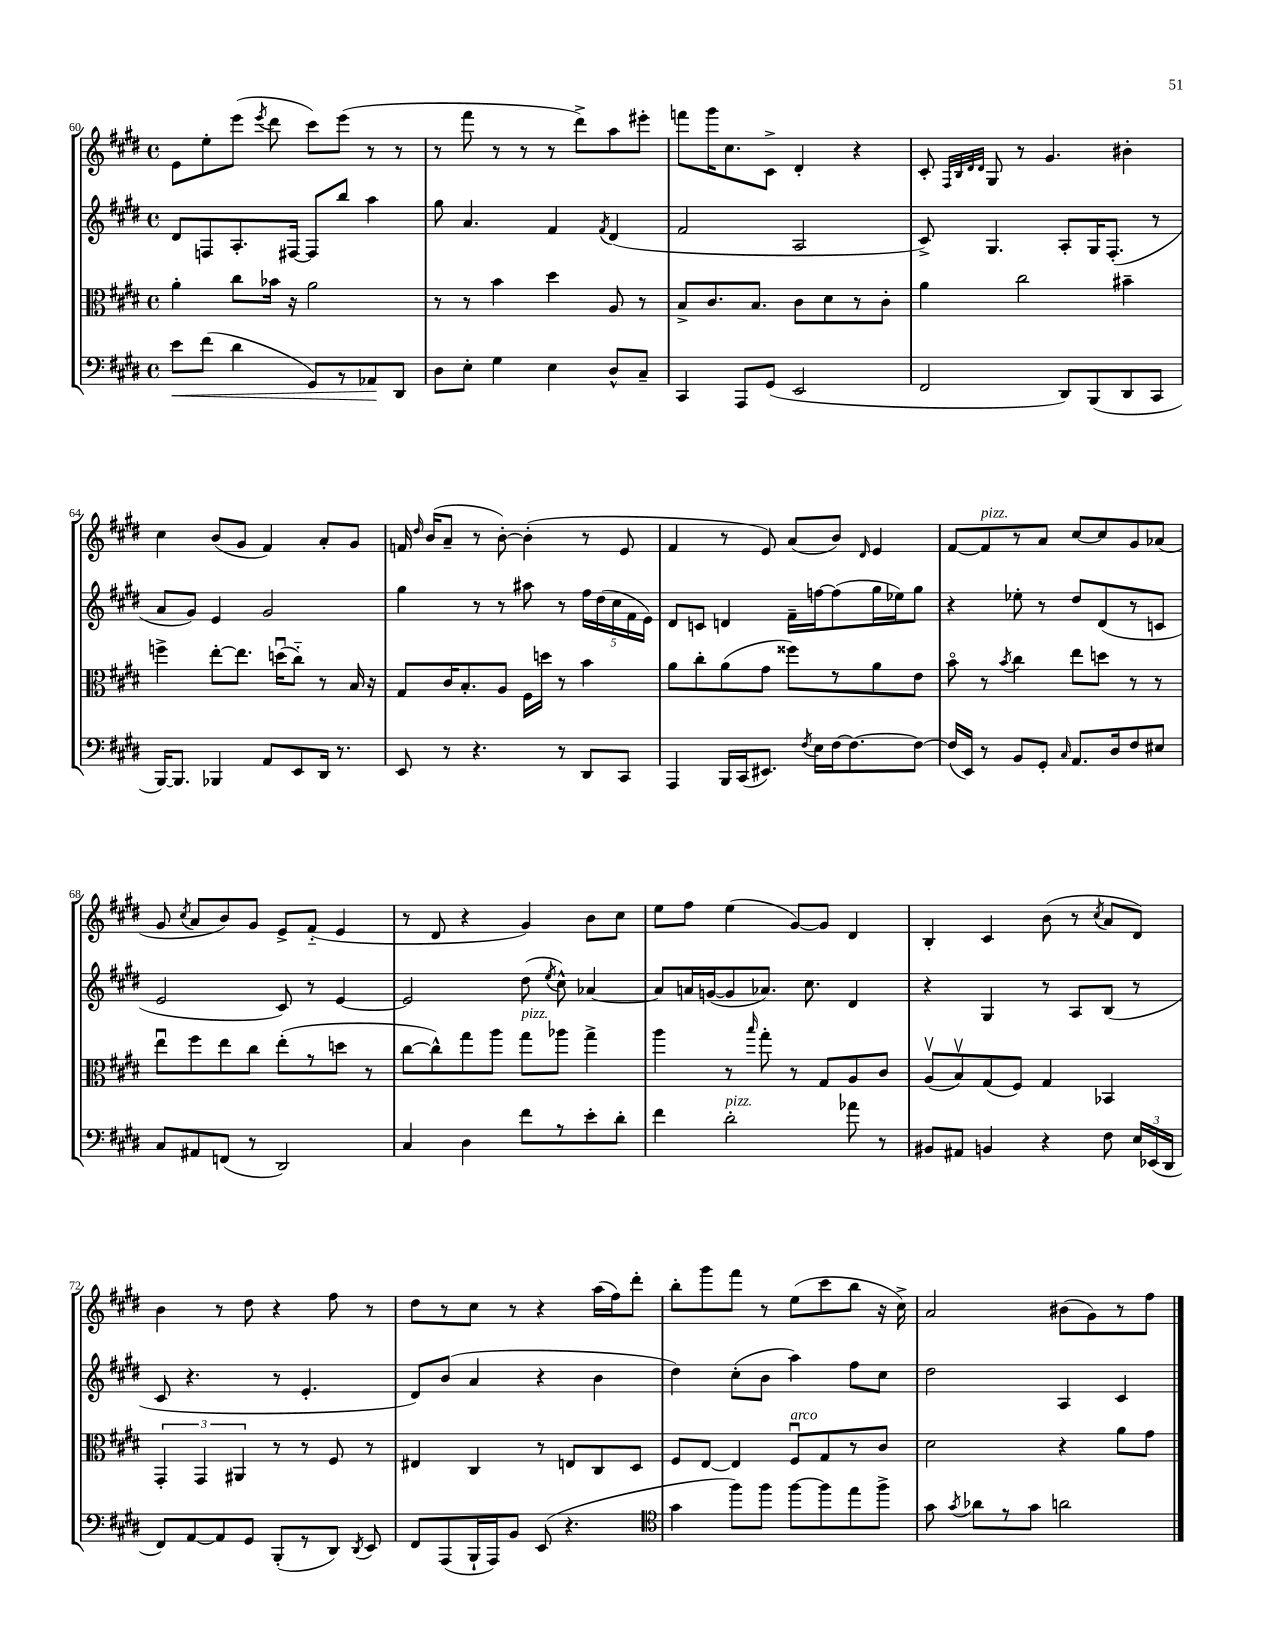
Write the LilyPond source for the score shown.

<<
\new StaffGroup <<
\new Staff = "s0" {
    \clef treble \key e \major \defaultTimeSignature \time 4/4
    \autoBeamOff e'8[ e''8-. e'''8]( \acciaccatura { e'''8 } dis'''8 cis'''8[) e'''8]( r8 r8 |
    r8 fis'''8 r8 r8 r8 dis'''8[->) a''8 eis'''8]-. |
    f'''8[ gis'''16 cis''8. cis'8]-> dis'4-. r4 |
    cis'8-. \grace { fis32[ b32 dis'32 dis'32] } gis8 r8 gis'4. bis'4-. |
    cis''4 b'8[( gis'8] fis'4) a'8[-. gis'8] |
    f'16 \grace { dis''16 } b'16[( a'8]-- r8 b'8~-.) b'4-.( r8 e'8 |
    fis'4 r8 e'8) a'8[( b'8]) \grace { dis'16 } e'4 |
    fis'8[~ fis'8^\markup { \italic "pizz." } r8 a'8] cis''8[~ cis''8 gis'8 aes'8]( |
    gis'8 \acciaccatura { cis''8 } a'8[ b'8) gis'8] e'8[-> fis'8]-_( e'4 |
    r8 dis'8 r4 gis'4) b'8[ cis''8] |
    e''8[ fis''8] e''4( gis'8[~) gis'8] dis'4 |
    b4-. cis'4 b'8( r8 \acciaccatura { cis''8 } a'8[ dis'8]) |
    b'4 r8 dis''8 r4 fis''8 r8 |
    dis''8[ r8 cis''8] r8 r4 a''16[( fis''16) dis'''8]-. |
    b''8[-. gis'''8 fis'''8] r8 e''8[( cis'''8 b''8] r16 cis''16->) |
    a'2 bis'8[( gis'8) r8 fis''8] \bar "|." |
}
\new Staff = "s1" {
    \clef treble \key e \major \defaultTimeSignature \time 4/4
    \autoBeamOff dis'8[ f8 a8.-. fis16]~ fis8[ b''8] a''4 |
    gis''8 a'4. fis'4 \acciaccatura { fis'8 } dis'4( |
    fis'2 a2 |
    cis'8->) gis4. a8[-. gis16 fis8.]-.( r8 |
    a'8[ gis'8]) e'4 gis'2 |
    gis''4 r8 r8 ais''8 r8 \tuplet 5/4 { fis''16[ dis''16( cis''16 fis'16 e'16]) } |
    dis'8[ c'8] d'4 fis'16[-- f''16~ f''8( gis''16 ees''16) gis''8] |
    r4 ees''8-. r8 dis''8[ dis'8( r8 c'8] |
    e'2 cis'8) r8 e'4~ |
    e'2 dis''8( \acciaccatura { e''8 } cis''8-^) aes'4~ |
    aes'8[ a'16 g'16~( g'8 aes'8.]) cis''8. dis'4 |
    r4 gis4 r8 a8[ b8]( r8 |
    cis'8 r4. r8 e'4.-. |
    dis'8[) b'8]( a'4 r4 b'4 |
    dis''4) cis''8[-.( b'8] a''4) fis''8[ cis''8] |
    dis''2 a4 cis'4 \bar "|." |
}
\new Staff = "s2" {
    \clef alto \key e \major \defaultTimeSignature \time 4/4
    \autoBeamOff a'4-. cis''8[ bes'16] r16 a'2 |
    r8 r8 b'4 dis''4 a8 r8 |
    b8[-> cis'8. b8.] cis'8[ dis'8 r8 cis'8]-. |
    a'4 cis''2 bis'4-- |
    f''4-> e''8[~-. e''8.] d''16[\downbow( cis''8]-_) r8 b16 r16 |
    gis8[ cis'16 b8.-. a8] fis16[ d''16] r8 b'4 |
    a'8[ cis''8-. a'8( gis'8] fisis''8[) r8 a'8 e'8] |
    b'8\flageolet r8 \acciaccatura { b'8 } cis''4 e''8[ d''8] r8 r8 |
    e''8[\downbow fis''8 e''8 cis''8] e''8[-.( r8 d''8] r8 |
    cis''8[~ cis''8-^) gis''8 a''8] gis''8[^\markup { \italic "pizz." } aes''8] gis''4-> |
    a''4 r8 \grace { b''16 } gis''8-. r8 gis8[ a8 cis'8] |
    a8[\upbow( b8\upbow) gis8( fis8]) gis4 bes,4 |
    \tuplet 3/2 { gis,4-. gis,4 ais,4 } r8 r8 fis8 r8 |
    eis4 cis4 r8 e8[ cis8 dis8] |
    fis8[ e8]~ e4 fis8[\downbow^\markup { \italic "arco" } gis8 r8 cis'8] |
    dis'2 r4 a'8[ gis'8] \bar "|." |
}
\new Staff = "s3" {
    \clef bass \key e \major \defaultTimeSignature \time 4/4
    \autoBeamOff e'8[\< fis'8]( dis'4 gis,8[) r8 aes,8\! dis,8] |
    dis8[ e8]-. gis4 e4 dis8[-^ cis8]-- |
    cis,4 a,,8[ gis,8]( e,2 |
    fis,2 dis,8[) b,,8( dis,8 cis,8] |
    b,,16[~) b,,8.] bes,,4 a,8[ e,8 dis,16] r8. |
    e,8 r8 r4. r8 dis,8[ cis,8] |
    a,,4 b,,16[ cis,16( eis,8.]) \acciaccatura { fis8 } e16[ fis16~ fis8.~ fis8]~ |
    fis16[( e,16]) r8 b,8[ gis,8]-. \grace { cis16 } a,8.[ dis16 fis8 eis8] |
    cis8[ ais,8 f,8]( r8 dis,2) |
    cis4 dis4 fis'8[ r8 e'8-. dis'8]-. |
    fis'4 dis'2-.^\markup { \italic "pizz." } aes'8 r8 |
    bis,8[ ais,8] b,4 r4 fis8 \tuplet 3/2 { e16[ ees,16( dis,16] } |
    fis,8[) a,8~ a,8 gis,8] b,,8[-.( r8 dis,8]) \acciaccatura { dis,8 } e,8 |
    fis,8[ a,,8( b,,16-! a,,16) b,8] e,8( r4. |
    \clef tenor gis'4 fis''8[) fis''8] fis''8[~ fis''8 e''8 fis''8]-> |
    gis'8 \acciaccatura { gis'8 } aes'8[ r8 gis'8] a'2 \bar "|." |
}
>>
>>
\layout { \context { \Score currentBarNumber = #60 } }
